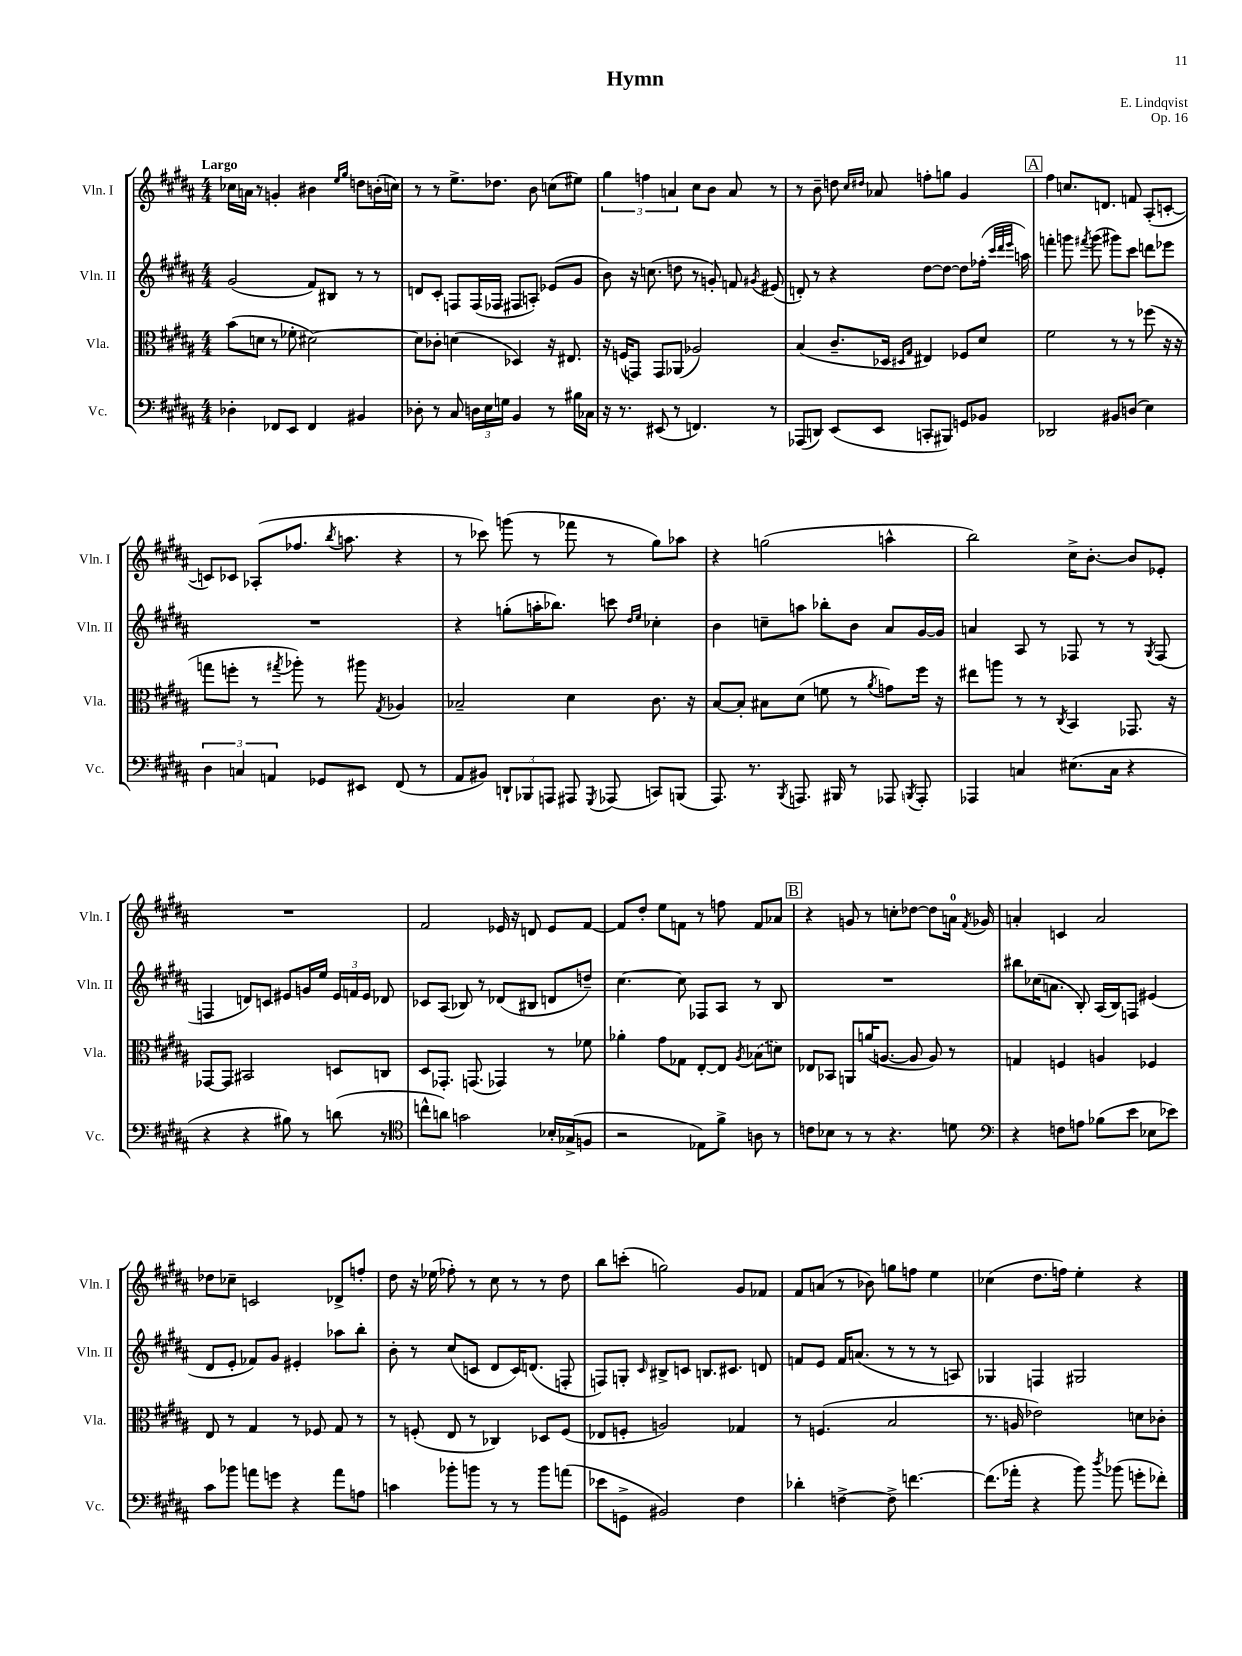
\header { title = "Hymn" composer = "E. Lindqvist" opus = "Op. 16" }
<<
\new StaffGroup <<
\new Staff = "s0" \with { instrumentName = "Vln. I" shortInstrumentName = "Vln. I" } {
    \clef treble \key b \major \numericTimeSignature \time 4/4 \tempo "Largo"
    \autoBeamOff ces''16[ a'16] r8 g'4-. bis'4 \grace { e''16[ gis''16] } d''8[ b'16-.( c''16]) |
    r8 r8 e''8.[-> des''8.] b'8 c''8[( eis''8]) |
    \tuplet 3/2 { gis''4 f''4 a'4 } cis''8[ b'8] a'8 r8 |
    r8 b'8-- d''8 \grace { cis''16[ dis''16] } aes'8 f''8[-. g''8] gis'4 |
    \mark \markup { \box "A" } fis''4 c''8.[ d'8.] f'8 ais8[-.( c'8]~-. |
    c'8[) ces'8] aes8[-.( fes''8.] \acciaccatura { b''8 } a''8. r4 |
    r8 ces'''8) g'''8( r8 fes'''8 r8 gis''8[) aes''8] |
    r4 g''2( a''4-^ |
    b''2) cis''16[-> b'8.]~-. b'8[ ees'8]-. |
    R1 |
    fis'2 ees'16 r16 d'8 ees'8[ fis'8]~ |
    fis'8[ dis''8]-. e''8[ f'8] r8 f''8 f'8[ aes'8] |
    \mark \markup { \box "B" } r4 g'8 r8 c''8[-. des''8]~ des''8[ a'16]-0 \acciaccatura { fis'8 } ges'16 |
    a'4-. c'4 a'2 |
    des''8[ ces''8]-- c'2 des'8[-> f''8]-. |
    dis''8 r16 ees''16( fes''8-.) r8 cis''8 r8 r8 dis''8 |
    b''8[ c'''8]-.( g''2) gis'8[ fes'8] |
    fis'8[ a'8]( r8 bes'8) g''8[ f''8] e''4 |
    ces''4( dis''8.[ f''16]) e''4-. r4 \bar "|." |
}
\new Staff = "s1" \with { instrumentName = "Vln. II" shortInstrumentName = "Vln. II" } {
    \clef treble \key b \major \numericTimeSignature \time 4/4
    \autoBeamOff gis'2( fis'8[) bis8] r8 r8 |
    d'8[ cis'8]-. f8[ f16( fes16] fis8[ a8]-.) ees'8[( gis'8] |
    b'8) r16 c''8.( d''8 r8 g'8-.) f'8 \acciaccatura { gis'8 } eis'8( |
    d'8-.) r8 r4 dis''8[~ dis''8]~ dis''8[ fes''16]-.( \grace { cis'''32[ dis'''32 e'''32] } a''16) |
    \mark \markup { \box "A" } f'''4-. g'''8 \acciaccatura { fis'''8 } g'''8( gis'''8[) cis'''8] d'''8[ ees'''8] |
    R1 |
    r4 g''8[-.( a''16-. bes''8.]) c'''8 \grace { dis''16[ e''16] } ces''4-. |
    b'4 c''8[-- a''8] bes''8[-. b'8] ais'8[ gis'16~ gis'16] |
    a'4 ais8 r8 fes8 r8 r8 \acciaccatura { gis8 } fes8( |
    f4 d'8[) c'8] eis'8[ g'16 e''16] \tuplet 3/2 { eis'16[ f'16 eis'16] } des'8 |
    ces'8[ ais8]( bes8) r8 des'8[( bis8] d'8[ d''8]--) |
    cis''4.~ cis''8 fes8[ ais8] r8 b8 |
    \mark \markup { \box "B" } R1 |
    bis''8[ ces''16( a'8.] b8-.) ais16[( b16) f8] eis'4( |
    dis'8[ e'8]-. fes'8[) gis'8] eis'4-. aes''8[ b''8]-. |
    b'8-. r8 cis''8[( c'8] dis'8[ c'16) d'8.]( f8-. |
    f8[) g8]-. \grace { cis'16 } bis8[-> c'8] b8.[ cis'8.] d'8 |
    f'8[ e'8] f'16[ a'8.]( r8 r8 r8 a8) |
    ges4 f4 gis2 \bar "|." |
}
\new Staff = "s2" \with { instrumentName = "Vla." shortInstrumentName = "Vla." } {
    \clef alto \key b \major \numericTimeSignature \time 4/4
    \autoBeamOff b'8[( d'8] r8 fes'8-. dis'2~) |
    dis'8[ ces'8]-. d'4( des4) r16 eis8. |
    r16 f16[( g,8]) g,8[ aes,8]( aes2) |
    b4( cis'8.[-- des16] \grace { dis16[ gis16] } eis4) fes8[ dis'8] |
    \mark \markup { \box "A" } fis'2 r8 r8 fes''8( r16 r16 |
    g''8[ f''8]-. r8 \acciaccatura { gis''8 } aes''8-.) r8 ais''8 \acciaccatura { gis8 } aes4 |
    bes2-- dis'4 cis'8. r16 |
    b8[~ b8]-. bis8[ dis'8]( f'8 r8 \acciaccatura { ais'8 } g'8[) fis''16] r16 |
    eis''8[ a''8] r8 r8 \acciaccatura { cis8 } b,4 ges,8. r16 |
    ges,8[~ ges,8] bis,2 d8[ c8] |
    dis8[ ges,8.]-. g,8.( ges,4) r8 fes'8 |
    aes'4-. gis'8[ ges8] e8[~-. e8] \acciaccatura { ais8 } \once \slurDashed bes8[( d'8]) |
    \mark \markup { \box "B" } ees8[ bes,8] a,8[ a'16( a8.]~ a8 a8) r8 |
    g4 f4 a4 fes4 |
    e8 r8 gis4 r8 fes8 gis8 r8 |
    r8 f8-.( e8 r8 ces4) des8[ f8]( |
    ees8[ f8]-. a2) ges4 |
    r8 f4.( b2 |
    r8. a16 ees'2) d'8[ ces'8]-. \bar "|." |
}
\new Staff = "s3" \with { instrumentName = "Vc." shortInstrumentName = "Vc." } {
    \clef bass \key b \major \numericTimeSignature \time 4/4
    \autoBeamOff des4-. fes,8[ e,8] fes,4 bis,4 |
    des8-. r8 cis8 \tuplet 3/2 { d16[ e16 g16] } b,4 r8 bis16[ ces16] |
    r16 r8. eis,8( r8 f,4.) r8 |
    aes,,8[( d,8]) e,8[( e,8] c,8[-. bis,,8]) g,8[ bes,8] |
    \mark \markup { \box "A" } des,2 bis,8[ d8]( e4) |
    \tuplet 3/2 { dis4 c4 a,4 } ges,8[ eis,8] fis,8( r8 |
    ais,8[ bis,8]) \tuplet 3/2 { d,8[-! bes,,8 a,,8] } ais,,8 \acciaccatura { gis,,8 } aes,,8( c,8[) b,,8]( |
    ais,,8.) r8. \acciaccatura { b,,8 } a,,8. bis,,16 r8 aes,,8 \acciaccatura { b,,8 } aes,,8-. |
    aes,,4 c4 eis8.[( c16] r4 |
    r4 r4 bis8) r8 d'8( r8 |
    \clef tenor c''8[-^ a'8]) g'2 bes16[-. ges16->( f8] |
    r2 ees8[) fis'8]-> a8 r8 |
    \mark \markup { \box "B" } c'8[ bes8] r8 r8 r4. d'8 |
    \clef bass r4 f8[ a8] bes8[( e'8] ees8[ ees'8]) |
    cis'8[ bes'8] a'8[ g'8] r4 a'8[ a8] |
    c'4 bes'8[-. b'8] r8 r8 b'8[ a'8]( |
    ees'8[ g,8]-> bis,2) fis4 |
    des'4-. f4~-> f8-> f'4.~ |
    f'8.[( aes'16]-. r4 b'8) \acciaccatura { dis''8 } bes'8( g'8[-. fes'8]-.) \bar "|." |
}
>>
>>
\layout { \context { \Score \remove "Bar_number_engraver" } }
